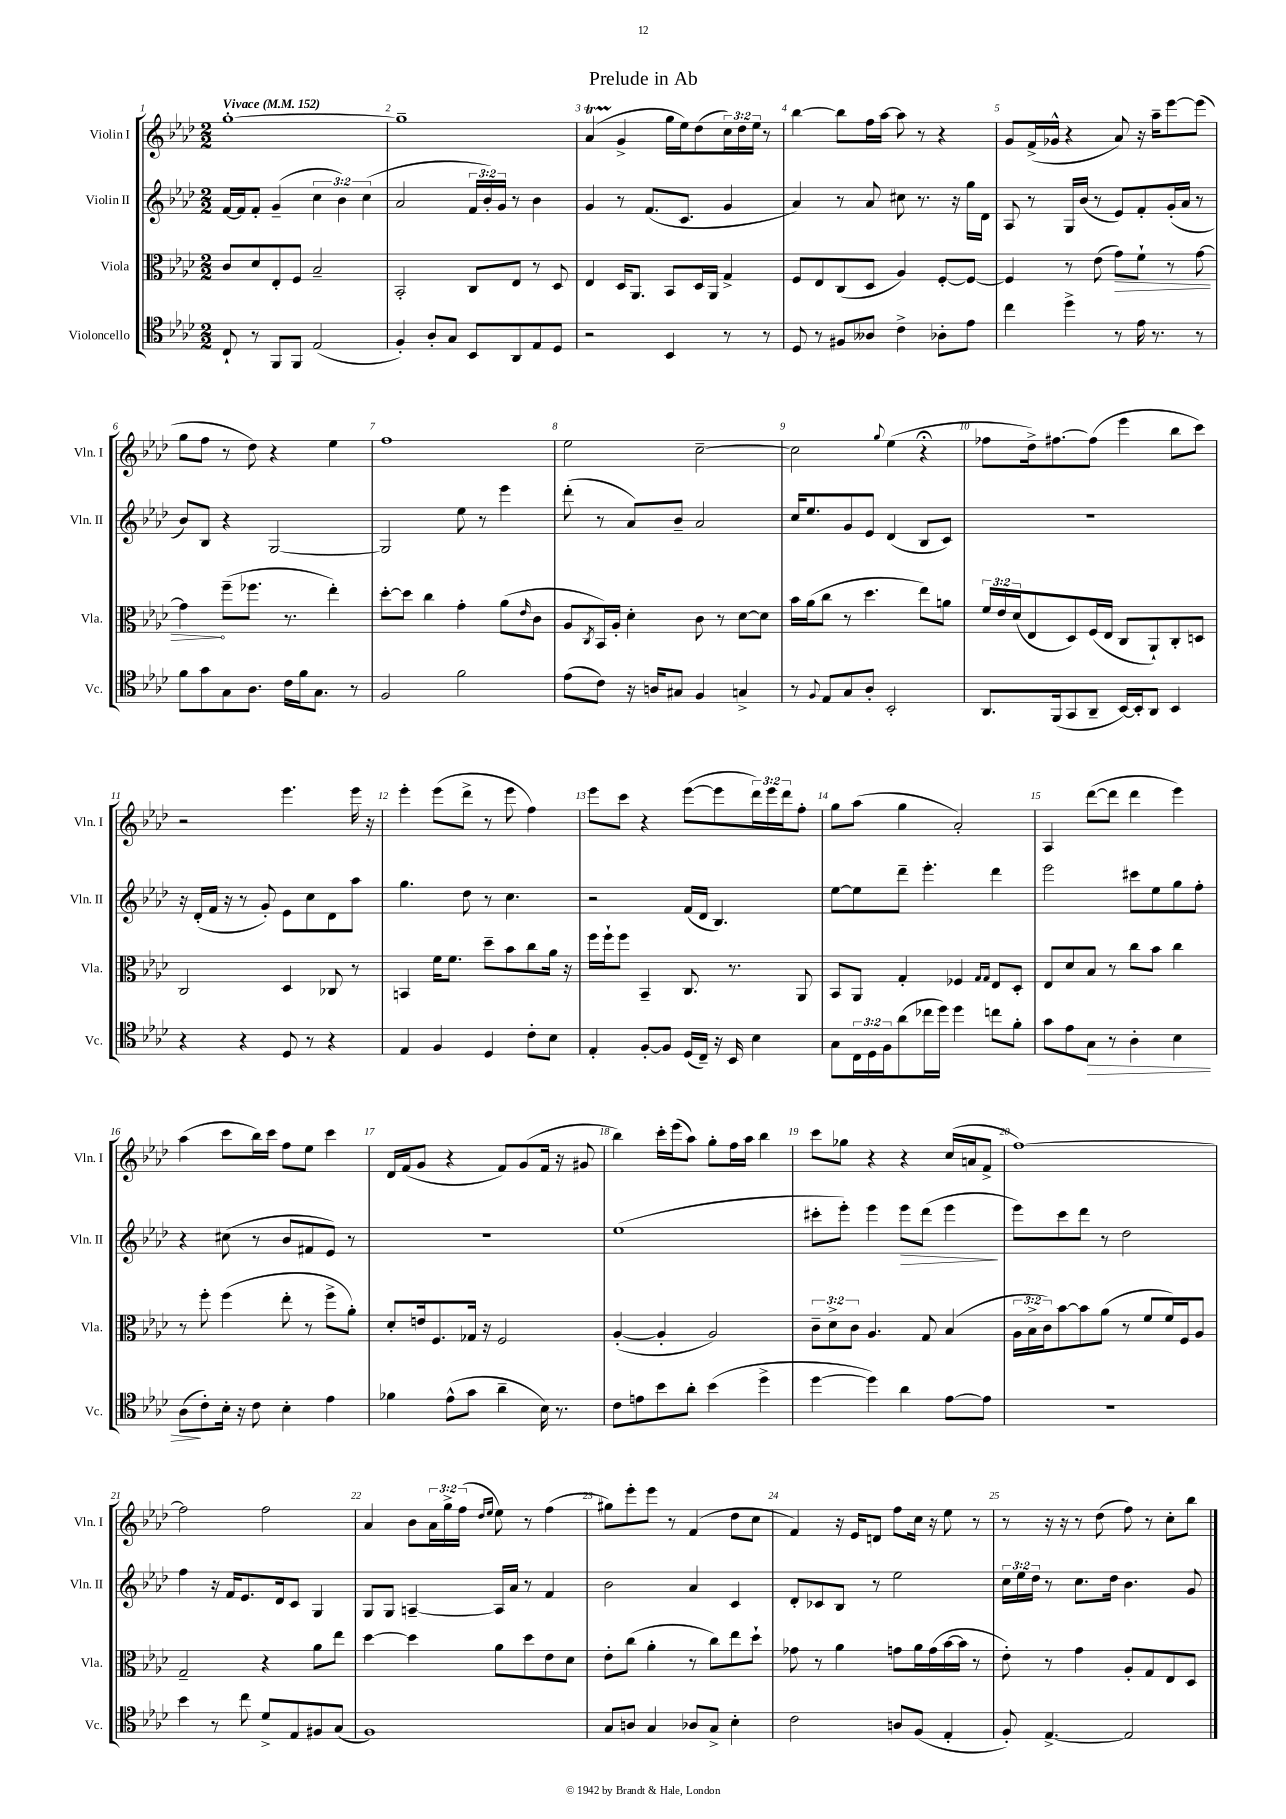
\header { title = "Prelude in Ab" }
<<
\new StaffGroup <<
\new Staff = "s0" \with { instrumentName = "Violin I" shortInstrumentName = "Vln. I" } {
    \clef treble \key aes \major \numericTimeSignature \time 2/2 \override Staff.TupletNumber.text = #tuplet-number::calc-fraction-text \tempo "Vivace" 4 = 152
    g''1~-. |
    g''1-- |
    aes'4\startTrillSpan( g'4->\stopTrillSpan g''16 ees''16) des''8( \tuplet 3/2 { c''16) des''16 ees''16 } r8 |
    bes''4~ bes''8 f''16 aes''16~ aes''8 r8 r4 |
    g'8 f'16->( ges'16-^ r4 aes'8) r16 aes''16-- ees'''8~ ees'''8( |
    g''8 f''8 r8 des''8) r4 ees''4 |
    f''1 |
    ees''2 c''2~-- |
    c''2 \appoggiatura { g''8 } ees''4( r4\fermata |
    fes''8 des''16->) fis''8.~ fis''8( ees'''4 bes''8 c'''8) |
    r2 ees'''4. ees'''16 r16 |
    ees'''4-. ees'''8( des'''8-> r8 ees'''8 f''4) |
    ees'''8 c'''8 r4 ees'''8~( ees'''8 \tuplet 3/2 { des'''16) ees'''16 des'''16 } f''8-. |
    g''8 aes''8( g''4 aes'2-.) |
    aes4 des'''8~( des'''8 des'''4 ees'''4) |
    aes''4( c'''8 bes''16) c'''16 f''8 ees''8 c'''4 |
    des'16 f'16( g'8 r4 f'8) g'8( f'16 r16 gis'8 |
    bes''4) c'''16-. ees'''16( aes''8) g''8-. f''16 aes''16 bes''4 |
    c'''8 ges''8 r4 r4 c''16( a'16 f'8-> |
    f''1~) |
    f''2 f''2 |
    aes'4 bes'8 \tuplet 3/2 { aes'16 g''16-> f''16( } \grace { des''16 ees''16 } ees''8) r8 f''4( |
    gis''8) ees'''8-. ees'''8 r8 f'4( des''8 c''8 |
    f'4) r16 ees'16 d'8 f''8 c''16 r16 ees''8 r8 |
    r8 r16 r16 r8 des''8( f''8) r8 c''8-. bes''8 \bar "|." |
}
\new Staff = "s1" \with { instrumentName = "Violin II" shortInstrumentName = "Vln. II" } {
    \clef treble \key aes \major \numericTimeSignature \time 2/2 \override Staff.TupletNumber.text = #tuplet-number::calc-fraction-text
    f'16~ f'16 f'8-. g'4--( \tuplet 3/2 { c''4 bes'4) c''4( } |
    aes'2 \tuplet 3/2 { f'16 bes'16-.) g'16 } r8 bes'4 |
    g'4 r8 f'8.( c'8. g'4 |
    aes'4) r8 aes'8 cis''8 r8. r16 g''16 des'16 |
    aes8 r8 g16 bes'16( r8 ees'8) f'8-. g'16-.( aes'16 r8 |
    bes'8) bes8 r4 g2~ |
    g2 ees''8 r8 ees'''4 |
    des'''8-.( r8 aes'8) bes'8-- aes'2 |
    c''16 ees''8. g'8 ees'8 des'4( bes8 c'8) |
    R1 |
    r16 des'16-.( f'16 r16 r8 g'8-.) ees'8 c''8 des'8 aes''8 |
    g''4. des''8 r8 c''4. |
    r2 f'16( des'16 bes4.) |
    ees''8~ ees''8 des'''8-- ees'''4.-. des'''4 |
    ees'''2 cis'''8 ees''8 g''8 f''8-. |
    r4 cis''8( r8 bes'8 fis'8 ees'8) r8 |
    R1 |
    ees''1( |
    cis'''8-. ees'''8-.) ees'''4 ees'''8\> des'''8( ees'''4\! |
    ees'''8) c'''8 des'''8 r8 des''2 |
    f''4 r16 f'16 ees'8. des'16 c'8 g4 |
    g8 g8 a4~-- a16 aes'16 r8 f'4 |
    bes'2 aes'4 c'4 |
    des'8-. ces'8 bes8 r8 ees''2 |
    \tuplet 3/2 { c''16 ees''16 des''16 } r8 c''8. des''16 bes'4. g'8 \bar "|." |
}
\new Staff = "s2" \with { instrumentName = "Viola" shortInstrumentName = "Vla." } {
    \clef alto \key aes \major \numericTimeSignature \time 2/2 \override Staff.TupletNumber.text = #tuplet-number::calc-fraction-text
    c'8 des'8 ees8-. f8 bes2-- |
    bes,2-. c8 ees8 r8 des8 |
    ees4 des16 aes,8. bes,8 des16 aes,16 g4-> |
    f8 ees8 c8( des8 aes4) f8~-. f8~ |
    f4 r8 ees'8( \once \override Hairpin.circled-tip = ##t g'8\>) f'8-! r8 g'8~ |
    g'4\! f''8--( fes''8. r8. ees''4-.) |
    des''8~-. des''8 c''4 g'4-. aes'8( \grace { ees'16 } c'8 |
    aes8 \acciaccatura { c8 } bes,16) aes16-. des'4-. c'8 r8 des'8~ des'8 |
    bes'16 aes'16( c''8 r8 des''4. ees''8) a'8 |
    \tuplet 3/2 { f'16 ees'16 des'16( } ees8 des8) f16( ees16 c8 aes,8-!) c8-. d8 |
    c2 des4 ces8 r8 |
    b,4 f'16 f'8. des''8-- bes'8 c''8 aes'16 r16 |
    f''16 f''16-! f''8 bes,4-- c8. r8. aes,8 |
    bes,8 aes,8 g4-. fes4 \grace { g16 g16 } ees8 des8-. |
    ees8 des'8 bes8 r8 c''8 bes'8 c''4 |
    r8 f''8-. f''4( ees''8-. r8 f''8-> aes'8-.) |
    des'8-. e'16 f8. ges16 r16 f2 |
    aes4~-.( aes4-. aes2) |
    \tuplet 3/2 { c'8-- des'8-> c'8 } aes4. g8 bes4( |
    \tuplet 3/2 { aes16 bes16-> c'16) } bes'8~ bes'8 aes'8( r8 f'8 f'16) f16 aes8 |
    g2-- r4 aes'8 ees''8 |
    des''4~ des''4 aes'8 des''8 ees'8 des'8 |
    ees'8-. c''8( aes'4-. r8 c''8) ees''8 des''8-! |
    ges'8 r8 aes'4 g'8 aes'16 g'16( bes'16~ bes'16 r8 |
    ees'8-.) r8 g'4 aes8-. g8 ees8 des8 \bar "|." |
}
\new Staff = "s3" \with { instrumentName = "Violoncello" shortInstrumentName = "Vc." } {
    \clef tenor \key aes \major \numericTimeSignature \time 2/2 \override Staff.TupletNumber.text = #tuplet-number::calc-fraction-text
    c8-! r8 f,8 f,8 ees2( |
    f4-.) aes8-. g8 bes,8 aes,8 ees8 des8 |
    r2 bes,4 r8 r8 |
    des8 r8 fis8 aeses8 c'4-> aes8-. ees'8 |
    c''4 des''4-> r8 ees'16 r8. r8 |
    f'8 g'8 g8 aes8. c'16 f'16 g8. r8 |
    f2 f'2 |
    ees'8( c'8) r16 a16 gis8 f4 g4-> |
    r8 \appoggiatura { f8 } ees8 g8 aes8-. bes,2-. |
    aes,8. f,16( g,8 aes,8-- bes,16~) bes,16-. aes,8 bes,4 |
    r4 r4 des8 r8 r4 |
    ees4 f4 des4 c'8-. bes8 |
    ees4-. f8~-. f8 des16( c16--) r16 bes,16 bes4 |
    g8 \tuplet 3/2 { c16 des16 f16 } aes'8( ces''16 des''16) des''4 c''8 f'8-. |
    g'8 ees'8 g8\> r8 aes4-. bes4 |
    aes8\!( c'8-.) bes16-. r16 c'8 bes4-. ees'4 |
    fes'4 ees'8-^( g'8 aes'4-- bes16) r8. |
    c'8 e'8 bes'8 aes'8-. bes'4( des''4-> |
    des''4~ des''4) aes'4 ees'8~ ees'8 |
    r1 |
    bes'4 r8 c''8 des'8-> ees8 fis8 g8( |
    f1) |
    g8 a8 g4 aes8 g8-> bes4-. |
    c'2 a8 f8( ees4-. |
    f8-.) ees4.~-> ees2 \bar "|." |
}
>>
>>
\layout { \context { \Score \override BarNumber.break-visibility = ##(#f #t #t) barNumberVisibility = #all-bar-numbers-visible } }
